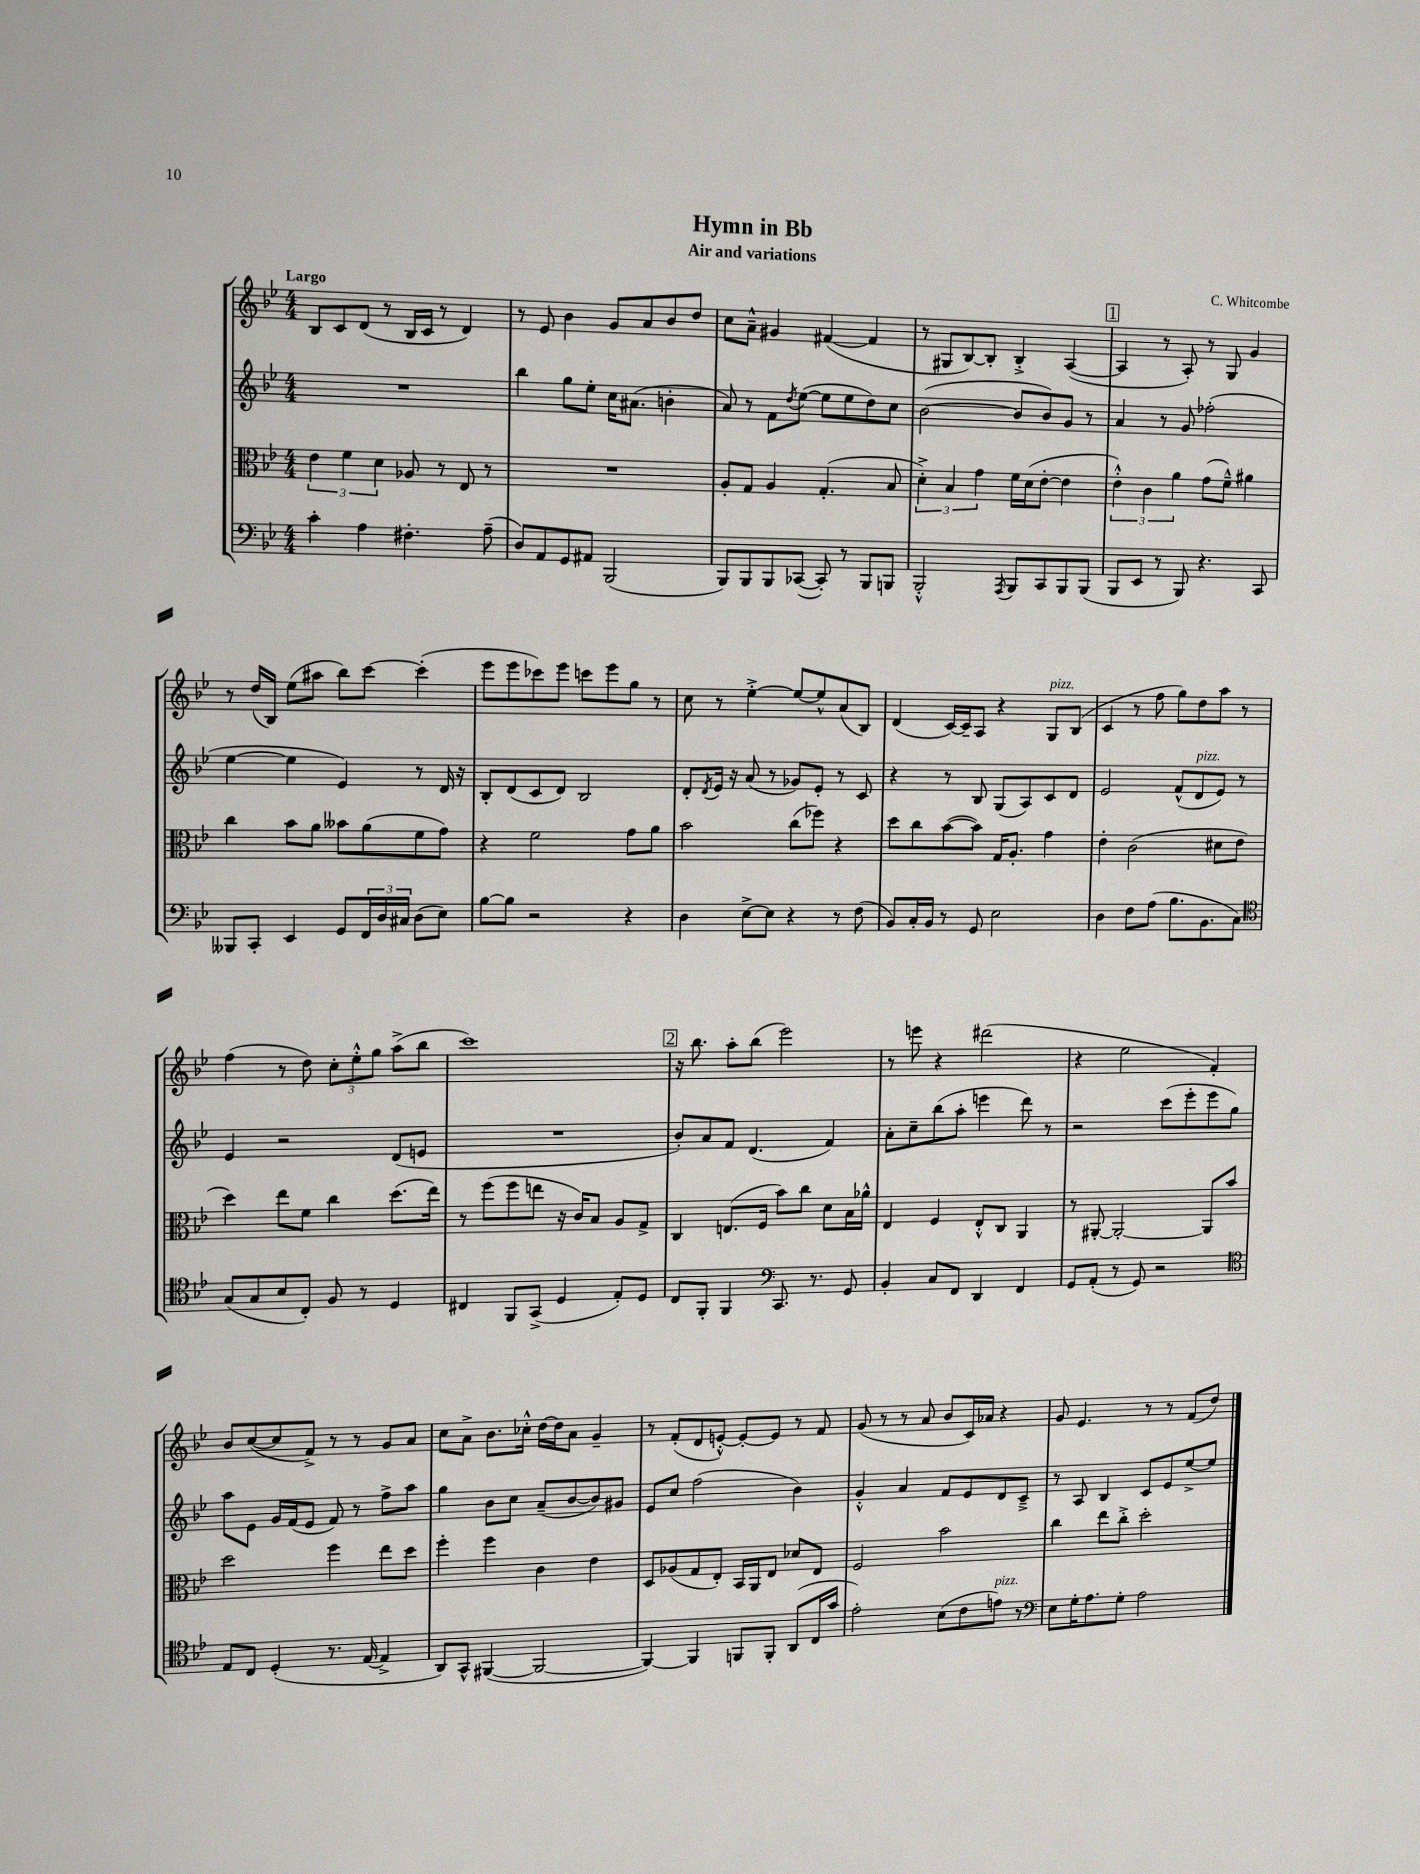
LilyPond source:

\header { title = "Hymn in Bb" composer = "C. Whitcombe" subtitle = "Air and variations" }
<<
\new StaffGroup <<
\new Staff = "s0" {
    \clef treble \key bes \major \numericTimeSignature \time 4/4 \tempo "Largo"
    bes8 c'8 d'8( r8 bes16 c'16 r8 d'4) |
    r8 ees'8 bes'4 g'8 a'8 bes'8 d''8 |
    c''8 a'8---^ gis'4 fis'4~( fis'4 |
    r8 gis8 bes8~) bes8-. bes4-.-> a4~( |
    \mark \markup { \box "1" } a4 r8 a8-.) r8 g8 g'4 |
    r8 d''16( bes16) ees''8( ais''8 bes''8) c'''8~ c'''4-.( |
    ees'''8 ees'''8 ces'''8) ees'''8 c'''8 ees'''8 g''8 r8 |
    c''8 r8 ees''4~-.-> ees''8~ ees''8-^ a'8( bes8) |
    d'4( c'16~) c'16-- a8 r4 g8^\markup { \italic "pizz." } bes8( |
    c'4 r8 f''8 g''8) d''8 a''8 r8 |
    f''4( r8 d''8) \tuplet 3/2 { c''8-. ees''8-.-^ g''8 } a''8->( bes''8 |
    c'''1) |
    \mark \markup { \box "2" } r16 bes''8. a''8-. bes''8( ees'''2) |
    r8 e'''8 r4 dis'''2( |
    r4 ees''2 f'4-.) |
    bes'8 c''8~( c''8 f'8->) r8 r8 g'8 a'8 |
    c''8 a'8-> bes'8. ces''16-.-^ d''16~ d''16 a'8 g'4-- |
    r8 f'8-.( d'8 e'8~-.-^) e'8~-. e'8 r8 f'8 |
    g'8( r8 r8 a'8 bes'8 c'16) aes'16 r4 |
    g'8 ees'4. r8 r8 f'8( d''8) \bar "|." |
}
\new Staff = "s1" {
    \clef treble \key bes \major \numericTimeSignature \time 4/4
    R1 |
    bes''4 g''8 ees''8-. c''16 ais'8.( b'4-. |
    a'8) r8 f'8 \acciaccatura { d''8 } ees''8~( ees''8 ees''8 d''8) c''8 |
    bes'2~( bes'8 bes'8) g'8 r8 |
    \mark \markup { \box "1" } a'4 r8 g'8 fes''2-.( |
    ees''4~ ees''4 ees'4) r8 d'16 r16 |
    bes8-. d'8( c'8 d'8) bes2 |
    d'8-. \acciaccatura { d'8 } ees'16 r16 a'8( r8 ges'8) ees'8-. r8 c'8 |
    r4 r8 bes8 g8( a8) c'8 d'8 |
    ees'2 f'8-^( d'8^\markup { \italic "pizz." } ees'8) r8 |
    ees'4 r2 d'8( e'8 |
    R1 |
    \mark \markup { \box "2" } bes'8-.) a'8 f'8 d'4.( f'4) |
    a'8-. c''8-- bes''8( a''8-. e'''4 d'''8) r8 |
    r2 c'''8( ees'''8-. ees'''8 g''8) |
    a''8 ees'8 g'16 f'16( ees'8 f'8) r8 f''8-> a''8 |
    g''4 bes'8 c''8 a'8--( bes'8~ bes'8) gis'8 |
    ees'8 c''8 f''2( bes'4) |
    g'4-.-^ a'4 f'8 ees'8 d'8 c'8---> |
    r8 a8 bes4 c'8 ees'8 ees''8~-> ees''8 \bar "|." |
}
\new Staff = "s2" {
    \clef alto \key bes \major \numericTimeSignature \time 4/4
    \tuplet 3/2 { ees'4 f'4 d'4 } aes8 r8 ees8 r8 |
    R1 |
    a8-. g8 a4 g4.-.( bes8 |
    \tuplet 3/2 { d'4-.->) bes4 g'4 } f'16 d'16( ees'8~-. ees'4 |
    \mark \markup { \box "1" } \tuplet 3/2 { ees'4-.-^) c'4 a'4 } g'8( f'8---^) ais'4 |
    c''4 bes'8 a'8 beses'8 a'8( f'8 g'8) |
    r4 f'2 g'8 a'8 |
    bes'2 c''8( fes''8) r4 |
    d''8 c''8 bes'8~( bes'8) g16 a8.-. g'4 |
    ees'4-. c'2( dis'8 ees'8 |
    d''4) ees''8 f'8 c''4 d''8.( ees''16) |
    r8 f''8( f''8 e''8 r16 c'16) bes8 a8 g8-> |
    \mark \markup { \box "2" } c4 e8.( f16 bes'8) c''8 d'8 bes16 aes'16-^ |
    ees4 f4 ees8-.-^ c8 a,4 |
    r8 ais,8~-. ais,2~-. ais,8 bes'8 |
    d''2 f''4 ees''8 d''8 |
    f''4-. f''4 c'4 ees'4 |
    d8 aes8( g8 ees8-.) bes,16 a,16 ees8 des'8 ees8 |
    f2 bes'2 |
    c''4 ees''8 c''8-.-> d''2-. \bar "|." |
}
\new Staff = "s3" {
    \clef bass \key bes \major \numericTimeSignature \time 4/4
    c'4-. a4 fis4.-. a8--( |
    d8) a,8 g,8 ais,8 bes,,2( |
    bes,,8) bes,,8 bes,,8 ces,8~( ces,8-.) r8 bes,,8 b,,8 |
    bes,,2-.-^ \acciaccatura { a,,8 } bes,,8 c,8 bes,,8 bes,,8( |
    \mark \markup { \box "1" } bes,,8 ees,8 r8 bes,,8) r4. c,8 |
    beses,,8 c,8-. ees,4 g,8 \tuplet 3/2 { f,16 d16 cis16 } d8( ees8) |
    bes8~ bes8 r2 r4 |
    d4 ees8~-> ees8 r4 r8 f8( |
    bes,8) c16-. bes,16 r8 g,8 ees2 |
    d4 f8 a8( bes8. bes,8. c8) |
    \clef tenor g8( g8 bes8 c8-.) f8 r8 d4 |
    cis4 f,8 g,8->( d4 ees8-.) d8 |
    \mark \markup { \box "2" } c8 f,8-. f,4 \clef bass c,8. r8. g,8 |
    bes,4-. c8 f,8 d,4 f,4 |
    g,8 a,8-.( r8 g,8) r2 |
    \clef tenor ees8 c8 d4-.( r8. ees16~ ees4-> |
    a,8) g,8-^ fis,4~( fis,2~ |
    fis,4~) fis,4 f,8 f,8-. a,8( c16 g'16 |
    ees'2-.) bes8( c'8 e'8^\markup { \italic "pizz." }) r8 |
    \clef bass ees8 g16-. a8. g8-. a2 \bar "|." |
}
>>
>>
\layout { \context { \Score \remove "Bar_number_engraver" } }
